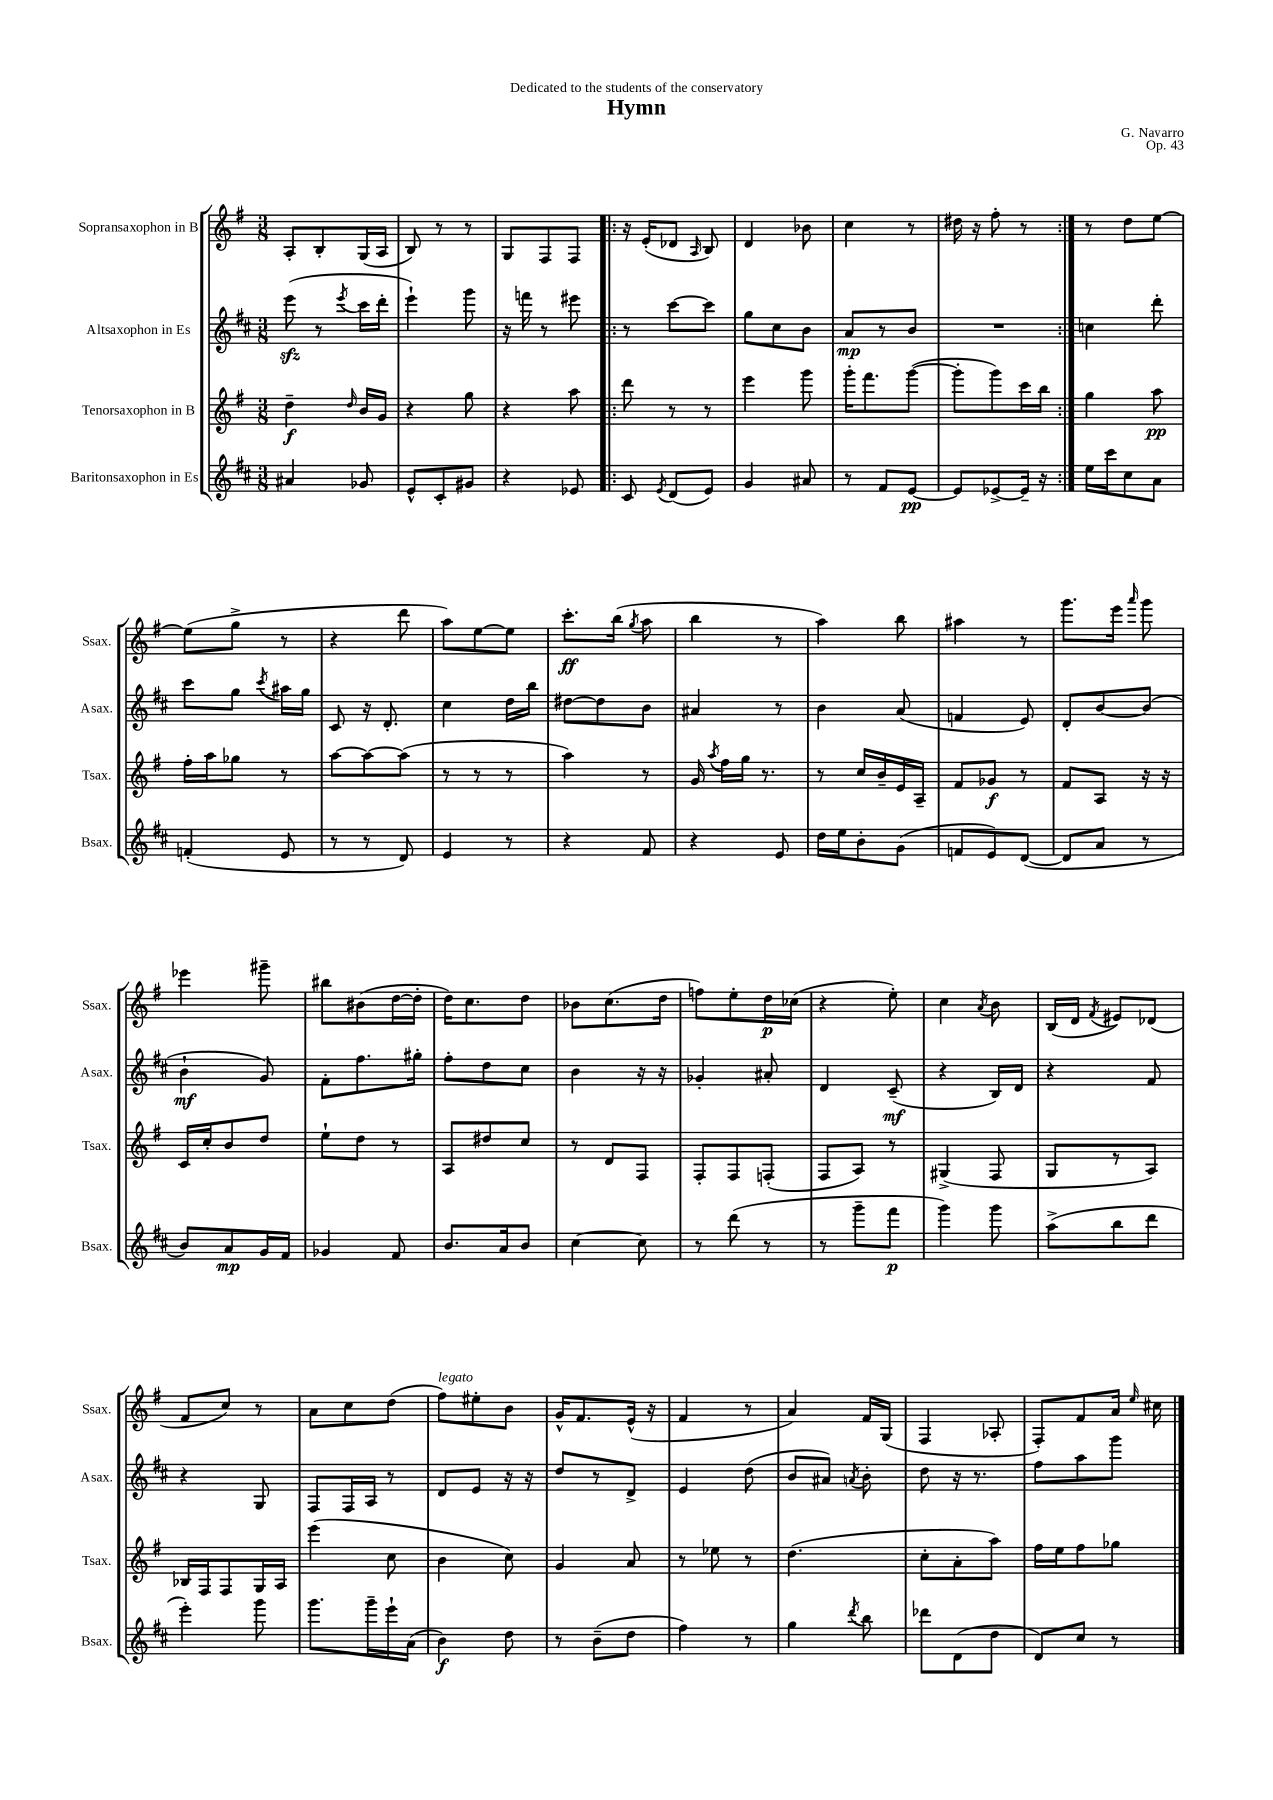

**kern	**dynam	**kern	**dynam	**kern	**dynam	**kern	**dynam
*part4	*part4	*part3	*part3	*part2	*part2	*part1	*part1
*staff4	*staff4	*staff3	*staff3	*staff2	*staff2	*staff1	*staff1
*I"Baritonsaxophon in Es	*	*I"Tenorsaxophon in B	*	*I"Altsaxophon in Es	*	*I"Sopransaxophon in B	*
*I'Bsax.	*	*I'Tsax.	*	*I'Asax.	*	*I'Ssax.	*
*clefG2	*	*clefG2	*	*clefG2	*	*clefG2	*
*k[f#c#]	*	*k[f#]	*	*k[f#c#]	*	*k[f#]	*
*M3/8	*	*M3/8	*	*M3/8	*	*M3/8	*
=1	=1	=1	=1	=1	=1	=1	=1
4a#X/	.	4dd~\	f	(8eeezz\	.	8A'/L	.
.	.	.	.	8r	.	8B'/	.
.	.	16qqdd/	.	8qeee/	.	.	.
8g-X/	.	16b/LL	.	16ccc#\LL	.	(16G/L	.
.	.	16g/JJ	.	16ddd'\JJ	.	16A/JJ	.
=2	=2	=2	=2	=2	=2	=2	=2
8e^^/L	.	4r	.	4eee`\)	.	8B/)	.
8c#'/	.	.	.	.	.	8r	.
8g#X/J	.	8gg\	.	8ggg\	.	8r	.
=3	=3	=3	=3	=3	=3	=3	=3
4r	.	4r	.	16r	.	8G/L	.
.	.	.	.	16fffn\	.	.	.
.	.	.	.	8r	.	8F#/	.
8e-X/	.	8aa\	.	8eee#X\	.	8F#/J	.
=4!|:	=4!|:	=4!|:	=4!|:	=4!|:	=4!|:	=4!|:	=4!|:
8c#/	.	8ddd\	.	8r	.	16r	.
.	.	.	.	.	.	(16e'/KL	.
8qe/	.	.	.	.	.	.	.
(8d/L	.	8r	.	[8ccc#\L	.	8d-X/J	.
.	.	.	.	.	.	16qqA/	.
8e/J)	.	8r	.	8ccc#\J]	.	8B/)	.
=5	=5	=5	=5	=5	=5	=5	=5
4g/	.	4eee\	.	8gg\L	.	4d/	.
.	.	.	.	8cc#\	.	.	.
8a#X/	.	8ggg\	.	8b\J	.	8b-X\	.
=6	=6	=6	=6	=6	=6	=6	=6
8r	.	16ggg'\KL	.	8a/L	mp	4cc\	.
.	.	8.fff#\	.	.	.	.	.
8f#/L	.	.	.	8r	.	.	.
[8e/J	pp	([8ggg\J	.	8b/J	.	8r	.
=7	=7	=7	=7	=7	=7	=7	=7
8e/L]	.	8ggg'\L]	.	4.r	.	16dd#X\	.
.	.	.	.	.	.	16r	.
[8e-X^/	.	8ggg\)	.	.	.	8ff#'\	.
16e-~/Jk]	.	16ccc\L	.	.	.	8r	.
16r	.	16bb\JJ	.	.	.	.	.
=8:|!	=8:|!	=8:|!	=8:|!	=8:|!	=8:|!	=8:|!	=8:|!
16ee\LL	.	4gg\	.	4ccn\	.	8r	.
16ccc#\J	.	.	.	.	.	.	.
8cc#\	.	.	.	.	.	8dd\L	.
8a\J	.	8aa\	pp	8ddd'\	.	[8ee\J	.
!!LO:LB:g=z
=9	=9	=9	=9	=9	=9	=9	=9
(4fn'/	.	16ff#'\LL	.	8ccc#\L	.	(8ee\L]	.
.	.	16aa\J	.	.	.	.	.
.	.	8gg-X\J	.	8gg\J	.	8gg^\J	.
.	.	.	.	8qccc#/	.	.	.
8e/	.	8r	.	16aa#X\LL	.	8r	.
.	.	.	.	16gg\JJ	.	.	.
=10	=10	=10	=10	=10	=10	=10	=10
8r	.	[8aa\L	.	8c#/	.	4r	.
8r	.	8aa\_	.	16r	.	.	.
.	.	.	.	8.d'/	.	.	.
8d/)	.	(8aa\J]	.	.	.	8ddd\	.
=11	=11	=11	=11	=11	=11	=11	=11
4e/	.	8r	.	4cc#\	.	8aa\L)	.
.	.	8r	.	.	.	[8ee\	.
8r	.	8r	.	16dd\LL	.	8ee\J]	.
.	.	.	.	16bb\JJ	.	.	.
=12	=12	=12	=12	=12	=12	=12	=12
4r	.	4aa\)	.	[8dd#X\L	.	8.ccc'\L	ff
.	.	.	.	8dd#\]	.	.	.
.	.	.	.	.	.	(16bb\Jk	.
.	.	.	.	.	.	8qgg/	.
8f#/	.	8r	.	8b\J	.	8aa\	.
=13	=13	=13	=13	=13	=13	=13	=13
4r	.	16g/	.	4a#X/	.	4bb\	.
.	.	8qaa/	.	.	.	.	.
.	.	16ff#\LL	.	.	.	.	.
.	.	16gg\JJ	.	.	.	.	.
.	.	8.r	.	.	.	.	.
8e/	.	.	.	8r	.	8r	.
=14	=14	=14	=14	=14	=14	=14	=14
16dd\LL	.	8r	.	4b\	.	4aa\)	.
16ee\J	.	.	.	.	.	.	.
8b'\	.	16cc/LL	.	.	.	.	.
.	.	16b~/	.	.	.	.	.
(8g\J	.	16e/	.	(8a/	.	8bb\	.
.	.	16A~/JJ	.	.	.	.	.
=15	=15	=15	=15	=15	=15	=15	=15
8fn/L	.	8f#/L	.	4fn/	.	4aa#X\	.
8e/)	.	8g-X/J	f	.	.	.	.
([8d/J	.	8r	.	8e/)	.	8r	.
=16	=16	=16	=16	=16	=16	=16	=16
8d/L]	.	8f#/L	.	8d'/L	.	8.ggg\L	.
8a/J	.	8A/J	.	[8b/	.	.	.
.	.	.	.	.	.	16eee\Jk	.
.	.	.	.	.	.	16qqaaa/	.
8r	.	16r	.	(8b/J]	.	8ggg\	.
.	.	16r	.	.	.	.	.
!!LO:LB:g=z
=17	=17	=17	=17	=17	=17	=17	=17
8b/L)	.	16c/LL	.	4b`\	mf	4eee-X\	.
.	.	16cc'/J	.	.	.	.	.
8a/	mp	8b/	.	.	.	.	.
16g/L	.	8dd/J	.	8g/)	.	8ggg#X~\	.
16f#/JJ	.	.	.	.	.	.	.
=18	=18	=18	=18	=18	=18	=18	=18
4g-X/	.	8ee`\L	.	8f#'\L	.	8bb#X\L	.
.	.	8dd\J	.	8.ff#\	.	(8b#X\	.
8f#/	.	8r	.	.	.	[16dd\L	.
.	.	.	.	16gg#X'\Jk	.	16dd'\JJ]	.
=19	=19	=19	=19	=19	=19	=19	=19
8.b/L	.	8A/L	.	8ff#'\L	.	16dd\KL)	.
.	.	.	.	.	.	8.cc\	.
.	.	8dd#X/	.	8dd\	.	.	.
16a/k	.	.	.	.	.	.	.
8b/J	.	8cc/J	.	8cc#\J	.	8dd\J	.
=20	=20	=20	=20	=20	=20	=20	=20
[4cc#\	.	8r	.	4b\	.	8b-X\L	.
.	.	8d/L	.	.	.	(8.cc\	.
8cc#\]	.	8F#/J	.	16r	.	.	.
.	.	.	.	16r	.	16dd\Jk	.
=21	=21	=21	=21	=21	=21	=21	=21
8r	.	8F#'/L	.	4g-X'/	.	8ffn\L)	.
(8ddd\	.	8F#/	.	.	.	8ee'\	.
8r	.	(8Fn'/J	.	8a#X'/	.	16dd\L	p
.	.	.	.	.	.	(16cc-X\JJ	.
=22	=22	=22	=22	=22	=22	=22	=22
8r	.	8F#/L	.	4d/	.	4r	.
8ggg~\L	.	8A/J)	.	.	.	.	.
8fff#\J	p	8r	.	(8c#~/	mf	8ee'\)	.
=23	=23	=23	=23	=23	=23	=23	=23
4ggg\)	.	(4G#X^/	.	4r	.	4cc\	.
.	.	.	.	.	.	8qa/	.
8ggg\	.	8F#/	.	16B/LL)	.	8b\	.
.	.	.	.	16d/JJ	.	.	.
=24	=24	=24	=24	=24	=24	=24	=24
(8aa^\L	.	8G/L	.	4r	.	(16B/LL	.
.	.	.	.	.	.	16d/JJ	.
.	.	.	.	.	.	8qf#/	.
8bb\	.	8r	.	.	.	8e#X/L)	.
8ddd\J	.	8A/J)	.	8f#/	.	(8d-X/J	.
!!LO:LB:g=z
=25	=25	=25	=25	=25	=25	=25	=25
4eee'\)	.	16B-X/LL	.	4r	.	8f#/L	.
.	.	16F#/J	.	.	.	.	.
.	.	8F#/	.	.	.	8cc/J)	.
8ggg\	.	16G/L	.	8G/	.	8r	.
.	.	16A/JJ	.	.	.	.	.
=26	=26	=26	=26	=26	=26	=26	=26
8.ggg\L	.	(4eee\	.	8F#/L	.	8a\L	.
.	.	.	.	16F#/L	.	8cc\	.
16ggg~\L	.	.	.	16A/JJ	.	.	.
16eee`\	.	8cc\	.	8r	.	(8dd\J	.
(16a\JJ	.	.	.	.	.	.	.
=27	=27	=27	=27	=27	=27	=27	=27
!	!	!	!	!	!	!LO:TX:a:i:t=legato	!
4b\)	f	4b\	.	8d/L	.	8ff#\L)	.
.	.	.	.	8e/J	.	8ee#X'\	.
8dd\	.	8cc\)	.	16r	.	8b\J	.
.	.	.	.	16r	.	.	.
=28	=28	=28	=28	=28	=28	=28	=28
8r	.	4g/	.	8dd/L	.	16g^^/KL	.
.	.	.	.	.	.	8.f#/	.
(8b~\L	.	.	.	8r	.	.	.
8dd\J	.	8a/	.	8d^/J	.	(16e^^/Jk	.
.	.	.	.	.	.	16r	.
=29	=29	=29	=29	=29	=29	=29	=29
4ff#\)	.	8r	.	4e/	.	4f#/	.
.	.	8ee-X\	.	.	.	.	.
8r	.	8r	.	(8dd\	.	8r	.
=30	=30	=30	=30	=30	=30	=30	=30
4gg\	.	(4.dd\	.	8b/L	.	4a/)	.
.	.	.	.	8a#X/J)	.	.	.
8qddd/	.	.	.	8qan/	.	.	.
8bb\	.	.	.	8b'\	.	16f#/LL	.
.	.	.	.	.	.	(16G/JJ	.
=31	=31	=31	=31	=31	=31	=31	=31
8ddd-X\L	.	8cc'\L	.	8dd\	.	4F#/	.
(8d\	.	8a'\	.	16r	.	.	.
.	.	.	.	8.r	.	.	.
8dd\J	.	8aa\J)	.	.	.	8A-X'/	.
=32	=32	=32	=32	=32	=32	=32	=32
8d/L)	.	16ff#\LL	.	8ff#\L	.	8F#'/L)	.
.	.	16ee\J	.	.	.	.	.
8cc#/J	.	8ff#\	.	8aa\	.	8f#/	.
8r	.	8gg-X\J	.	8ggg\J	.	16a/Jk	.
.	.	.	.	.	.	16qqee/	.
.	.	.	.	.	.	16cc#X\	.
==	==	==	==	==	==	==	==
*-	*-	*-	*-	*-	*-	*-	*-
